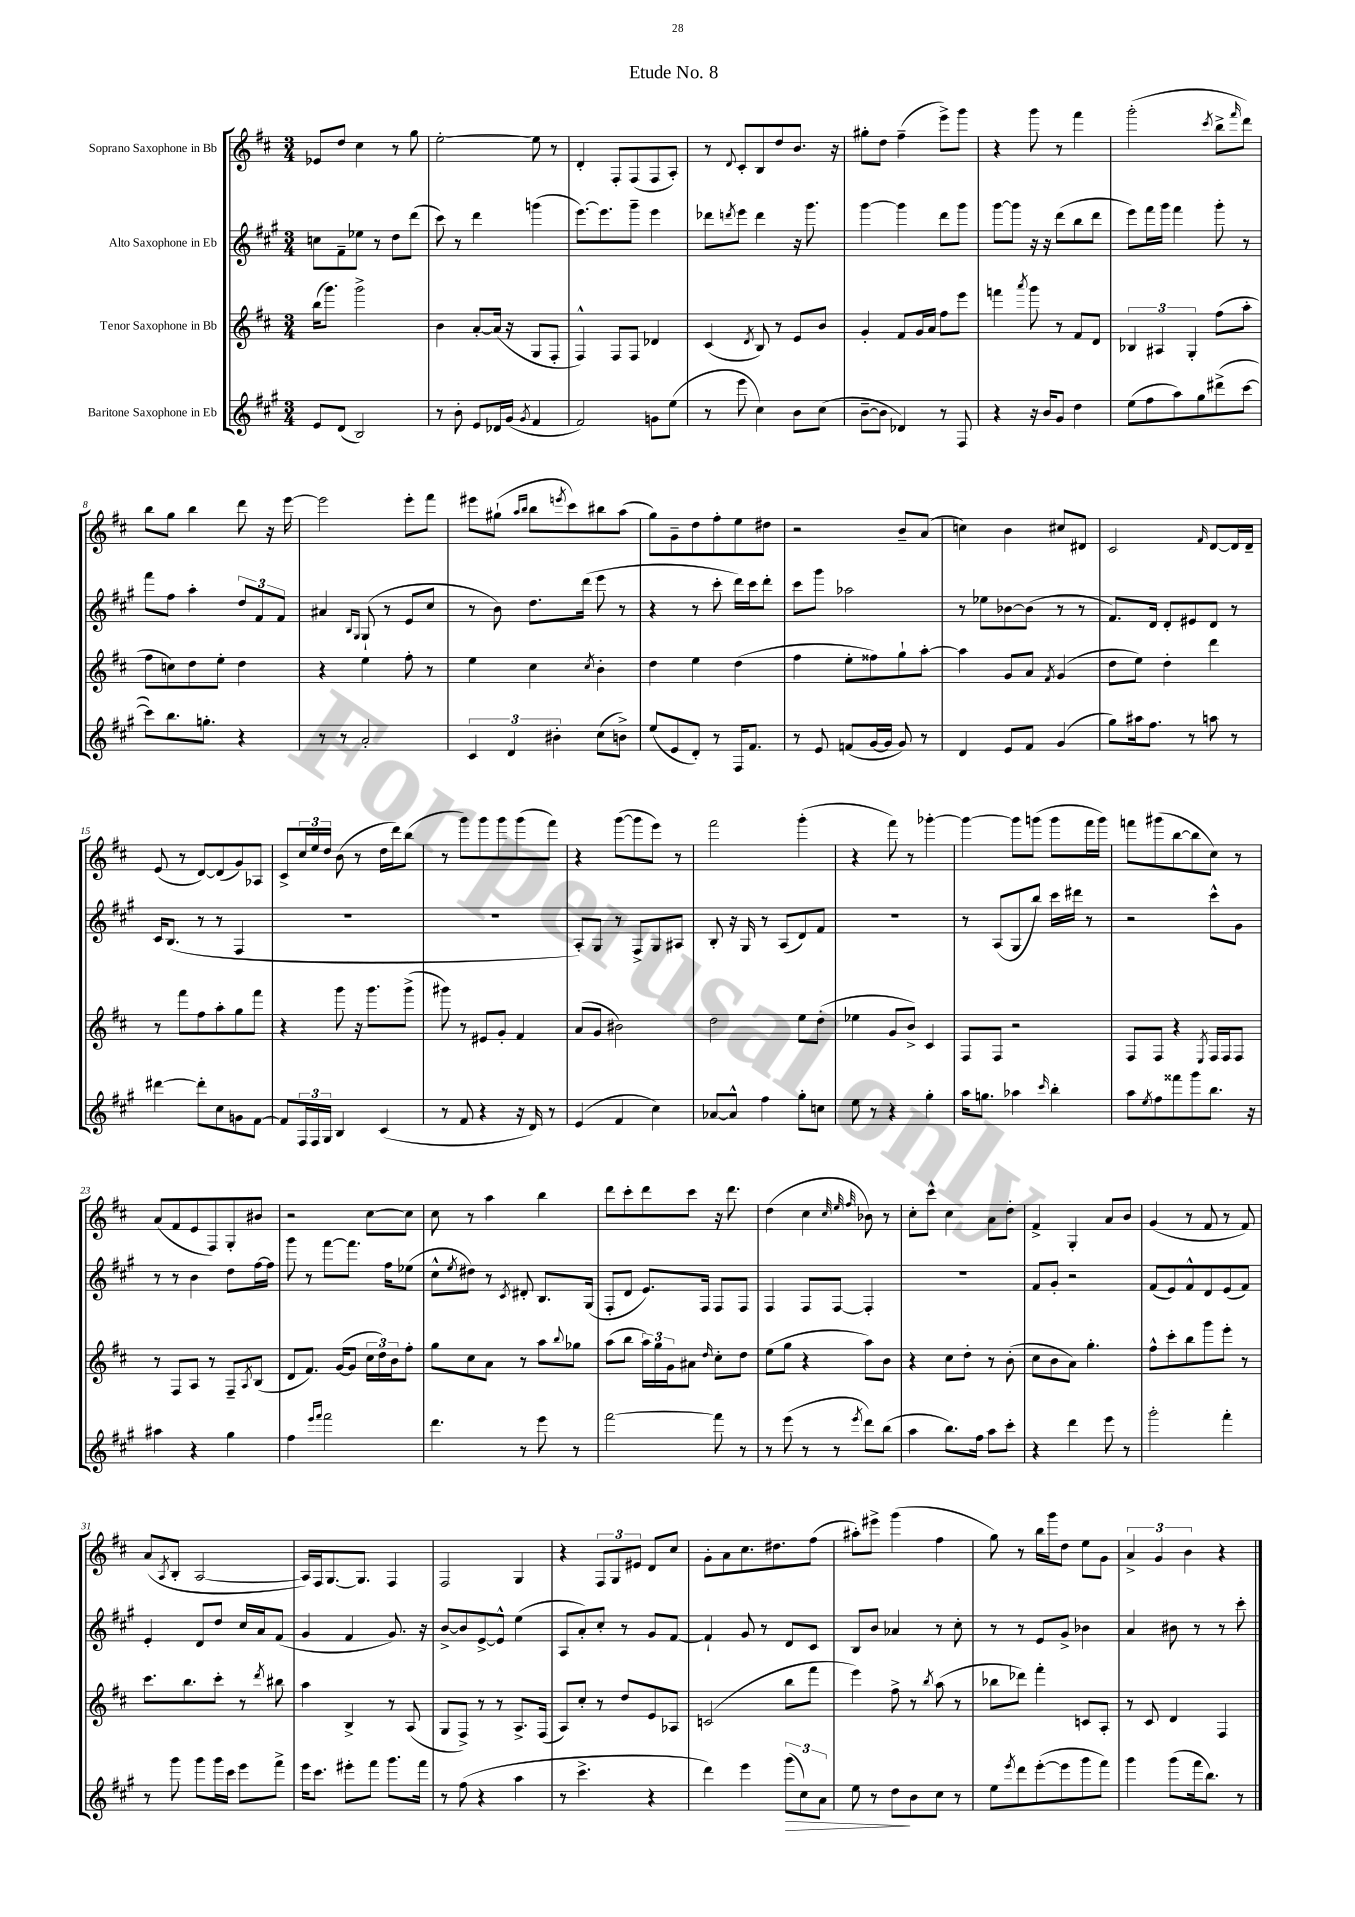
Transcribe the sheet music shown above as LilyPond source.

\header { title = "Etude No. 8" }
<<
\new StaffGroup <<
\new Staff = "s0" \with { instrumentName = "Soprano Saxophone in Bb" } {
    \clef treble \key d \major \numericTimeSignature \time 3/4
    ees'8 d''8 cis''4 r8 g''8 |
    e''2~-. e''8 r8 |
    d'4-. fis8-. fis8( fis8 a8-.) |
    r8 \appoggiatura { d'8 } cis'8-. b8 d''8 b'8. r16 |
    gis''8-. d''8 fis''4--( e'''8->) g'''8 |
    r4 g'''8 r8 fis'''4 |
    g'''2-.( \acciaccatura { cis'''8 } b''8-> \grace { fis'''16 } d'''8) |
    b''8 g''8 b''4 d'''8 r16 e'''16~ |
    e'''2 e'''8-. fis'''8 |
    eis'''8 gis''8-!( \grace { a''16 b''16 } b''8 \acciaccatura { e'''8 } cis'''8) bis''8 a''8( |
    g''8) g'8-- d''8 fis''8-. e''8 dis''8 |
    r2 b'8-- a'8( |
    c''4) b'4 cis''8 dis'8 |
    cis'2 \grace { fis'16 } d'8~ d'16 d'16-- |
    e'8( r8 d'8~) d'8( g'8) aes8 |
    cis'8-> \tuplet 3/2 { cis''16 e''16 d''16 } b'8( r8 d''16 d'''16) b''8( |
    r8 g'''8) g'''8 g'''8 g'''8( fis'''8) |
    r4 g'''8~( g'''8 e'''8) r8 |
    fis'''2 g'''4-.( |
    r4 fis'''8) r8 ges'''4~-. |
    ges'''4~ ges'''8 g'''8( g'''8 fis'''16 g'''16) |
    f'''8 gis'''8( b''8~ b''8 cis''8) r8 |
    a'8( fis'8 e'8 fis8) g8-. bis'8 |
    r2 cis''8~ cis''8 |
    cis''8 r8 a''4 b''4 |
    d'''8 cis'''8-. d'''8 cis'''8 r16 d'''8. |
    d''4( cis''4 \grace { cis''32 e''32 fis''32 } bes'8) r8 |
    cis''8-. cis'''8-^ cis''4 a'8 d''8-. |
    fis'4-> g4-. a'8 b'8 |
    g'4( r8 fis'8 r8 fis'8) |
    a'8( \acciaccatura { a8 } b8-. a2~ |
    a16) fis16 g8.~ g8. fis4 |
    fis2 g4 |
    r4 \tuplet 3/2 { fis8 g8 eis'8 } d'8 cis''8 |
    g'8-. a'8 cis''8. dis''8. fis''8( |
    ais''8-.) eis'''8-> g'''4( fis''4 |
    g''8) r8 b''16 g'''16 d''8 e''8 g'8 |
    \tuplet 3/2 { a'4-> g'4 b'4 } r4 \bar "|." |
}
\new Staff = "s1" \with { instrumentName = "Alto Saxophone in Eb" } {
    \clef treble \key a \major \numericTimeSignature \time 3/4
    c''8 fis'8-- ees''8 r8 d''8 d'''8( |
    cis'''8) r8 d'''4 g'''4( |
    e'''8.~) e'''8. gis'''8-- e'''4 |
    des'''8 \acciaccatura { d'''8 } e'''8 d'''4 r16 gis'''8. |
    gis'''4~ gis'''4 d'''8 gis'''8 |
    gis'''8~ gis'''8 r16 r16 d'''8( b''8 d'''8 |
    e'''8) fis'''16 gis'''16 fis'''4 gis'''8-. r8 |
    fis'''8 fis''8 a''4-. \tuplet 3/2 { d''8 fis'8 fis'8 } |
    ais'4 \grace { b16 gis16 } gis8-!( r8 e'8 cis''8 |
    r8 b'8) d''8. d'''16( e'''8 r8 |
    r4 r8 cis'''8-. d'''16) cis'''16 d'''8-. |
    cis'''8 gis'''8 aes''2 |
    r8 ees''8 bes'8~ bes'8( r8 r8 |
    fis'8.) d'16 d'8-. eis'8 d'8 r8 |
    cis'16 b8.( r8 r8 fis4 |
    R2. |
    R2. |
    a8-.) gis8 r8 fis8-> gis8 ais8 |
    b8-. r16 gis16 r8 a8( d'8) fis'8 |
    R2. |
    r8 a8( gis8 b''8) cis'''16 dis'''16 r8 |
    r2 cis'''8-^ gis'8 |
    r8 r8 b'4 d''8 fis''16~ fis''16 |
    gis'''8 r8 fis'''8~ fis'''8. fis''16 ees''8( |
    cis''8-^ \acciaccatura { e''8 } dis''8) r8 \acciaccatura { cis'8 } dis'8-. b8. gis16( |
    fis8-. d'8 e'8.) fis16 fis8 fis8 |
    fis4 fis8 fis8~ fis4-. |
    R2. |
    fis'8 gis'8-. r2 |
    fis'8( e'8) fis'8-^ d'8 e'8( fis'8) |
    e'4-. d'8 d''8 cis''16 a'16 fis'8( |
    gis'4 fis'4 gis'8.) r16 |
    b'8~-> b'8 e'8~-> e'8-^ e''4( |
    a8 a'8-.) cis''8-. r8 gis'8 fis'8~ |
    fis'4-! gis'8 r8 d'8 cis'8 |
    b8 b'8 aes'4 r8 cis''8-. |
    r8 r8 e'8 gis'8-> bes'4 |
    a'4 bis'8 r8 r8 cis'''8-. \bar "|." |
}
\new Staff = "s2" \with { instrumentName = "Tenor Saxophone in Bb" } {
    \clef treble \key d \major \numericTimeSignature \time 3/4
    b''16( g'''8.) g'''2-> |
    b'4 a'8~-. a'16( r16 g8 fis8-. |
    fis4-^) fis8 fis8 des'4 |
    cis'4( \acciaccatura { d'8 } b8) r8 e'8 b'8 |
    g'4-. fis'8 g'16 a'16 fis''8 e'''8 |
    f'''4 \acciaccatura { a'''8 } g'''8 r8 fis'8 d'8 |
    \tuplet 3/2 { bes4 ais4 g4-. } fis''8( a''8-. |
    fis''8 c''8) d''8 e''8-. d''4 |
    r4 e''4 fis''8-. r8 |
    e''4 cis''4 \acciaccatura { cis''8 } b'4-. |
    d''4 e''4 d''4( |
    fis''4 e''8-. fisis''8) g''8-! a''8~-. |
    a''4 g'8 a'8 \acciaccatura { fis'8 } g'4( |
    d''8 e''8) d''4-. d'''4 |
    r8 fis'''8 fis''8 a''8-. g''8 fis'''8 |
    r4 g'''8 r16 g'''8. g'''8->( |
    gis'''8) r8 eis'8 g'8-. fis'4 |
    a'8( g'8 bis'2) |
    d''2 e''8 d''8-.( |
    ees''4 g'8 b'8->) cis'4 |
    fis8 fis8 r2 |
    fis8 fis8 r4 \acciaccatura { e8 } fis16 fis16 fis8 |
    r8 fis8 a8 r8 fis8-- \acciaccatura { a8 } b8( |
    d'8 fis'8.) g'16~( g'8 \tuplet 3/2 { cis''16 d''16) b'16 } fis''8-. |
    g''8 cis''8 a'8 r8 a''8 \appoggiatura { b''8 } ges''8 |
    a''8( b''8 \tuplet 3/2 { a''16) g''16 g'16 } ais'8 \grace { d''16 } cis''8-. d''8 |
    e''8( g''8 r4 a''8) b'8 |
    r4 cis''8 d''8-. r8 b'8-.( |
    cis''8 b'8 a'8) g''4.-. |
    fis''8-^ cis'''8-. b''8 g'''8 e'''8-. r8 |
    cis'''8. b''8. cis'''8-. r8 \acciaccatura { d'''8 } bis''8 |
    a''4 b4-> r8 a8( |
    g8 fis8->) r8 r8 a8.-> fis16( |
    a8) cis''8-. r8 d''8 e'8 aes8 |
    c'2( b''8 fis'''8 |
    e'''4) fis''8-> r8 \acciaccatura { b''8 } a''8( r8 |
    bes''8 des'''8) fis'''4-. c'8 a8-. |
    r8 cis'8 d'4 fis4 \bar "|." |
}
\new Staff = "s3" \with { instrumentName = "Baritone Saxophone in Eb" } {
    \clef treble \key a \major \numericTimeSignature \time 3/4
    e'8 d'8( b2) |
    r8 b'8-. e'8 des'16 gis'16( \acciaccatura { gis'8 } fis'4 |
    fis'2) g'8 e''8( |
    r8 e'''8 cis''4) b'8 cis''8( |
    b'8~-- b'8 des'4) r8 fis8 |
    r4 r16 b'16 gis'8 d''4 |
    e''8( fis''8 a''8) gis''8 dis'''8->( cis'''8~ |
    cis'''8) b''8. g''8.-. r4 |
    r8 r8 a'2-. |
    \tuplet 3/2 { cis'4 d'4 bis'4-. } cis''8( b'8->) |
    e''8( e'8 d'8-.) r8 fis16 fis'8. |
    r8 e'8 f'8( gis'16~ gis'16 gis'8) r8 |
    d'4 e'8 fis'8 gis'4( |
    gis''8) ais''16 fis''8. r8 a''8 r8 |
    dis'''4~ dis'''8-. cis''8 g'8 fis'8~ |
    fis'8 \tuplet 3/2 { fis16 fis16 gis16 } b4 cis'4( |
    r8 fis'8 r4 r16 d'16) r8 |
    e'4( fis'4 cis''4) |
    aes'8~ aes'8-^ fis''4 gis''8-. c''8 |
    e''8 r8 r4 gis''4-. |
    a''16 g''8. aes''4 \grace { cis'''16 } b''4-. |
    a''8 \acciaccatura { e''8 } fis''8 fisis'''8 gis'''8 b''8. r16 |
    ais''4 r4 gis''4 |
    fis''4 \grace { e'''16 fis'''16 } fis'''2 |
    d'''4. r8 e'''8 r8 |
    fis'''2~ fis'''8 r8 |
    r8 e'''8( r8 r8 \acciaccatura { e'''8 } d'''8) b''8( |
    a''4 b''8.) fis''16 a''8 cis'''8-. |
    r4 d'''4 e'''8 r8 |
    gis'''2-. fis'''4-. |
    r8 gis'''8 gis'''8 gis'''16 cis'''16 e'''8 fis'''8-> |
    e'''16 cis'''8. eis'''8-. fis'''8 gis'''8. fis'''16 |
    r8 fis''8( r4 a''4 |
    r8 cis'''4.-> r4 |
    d'''4) e'''4 \tuplet 3/2 { gis'''8\>( cis''8) a'8 } |
    e''8 r8 d''8\! b'8 cis''8 r8 |
    e''8 \acciaccatura { e'''8 } d'''8 e'''8~-.( e'''8 gis'''8 fis'''8) |
    gis'''4 gis'''8( fis'''16 b''8.) r8 \bar "|." |
}
>>
>>
